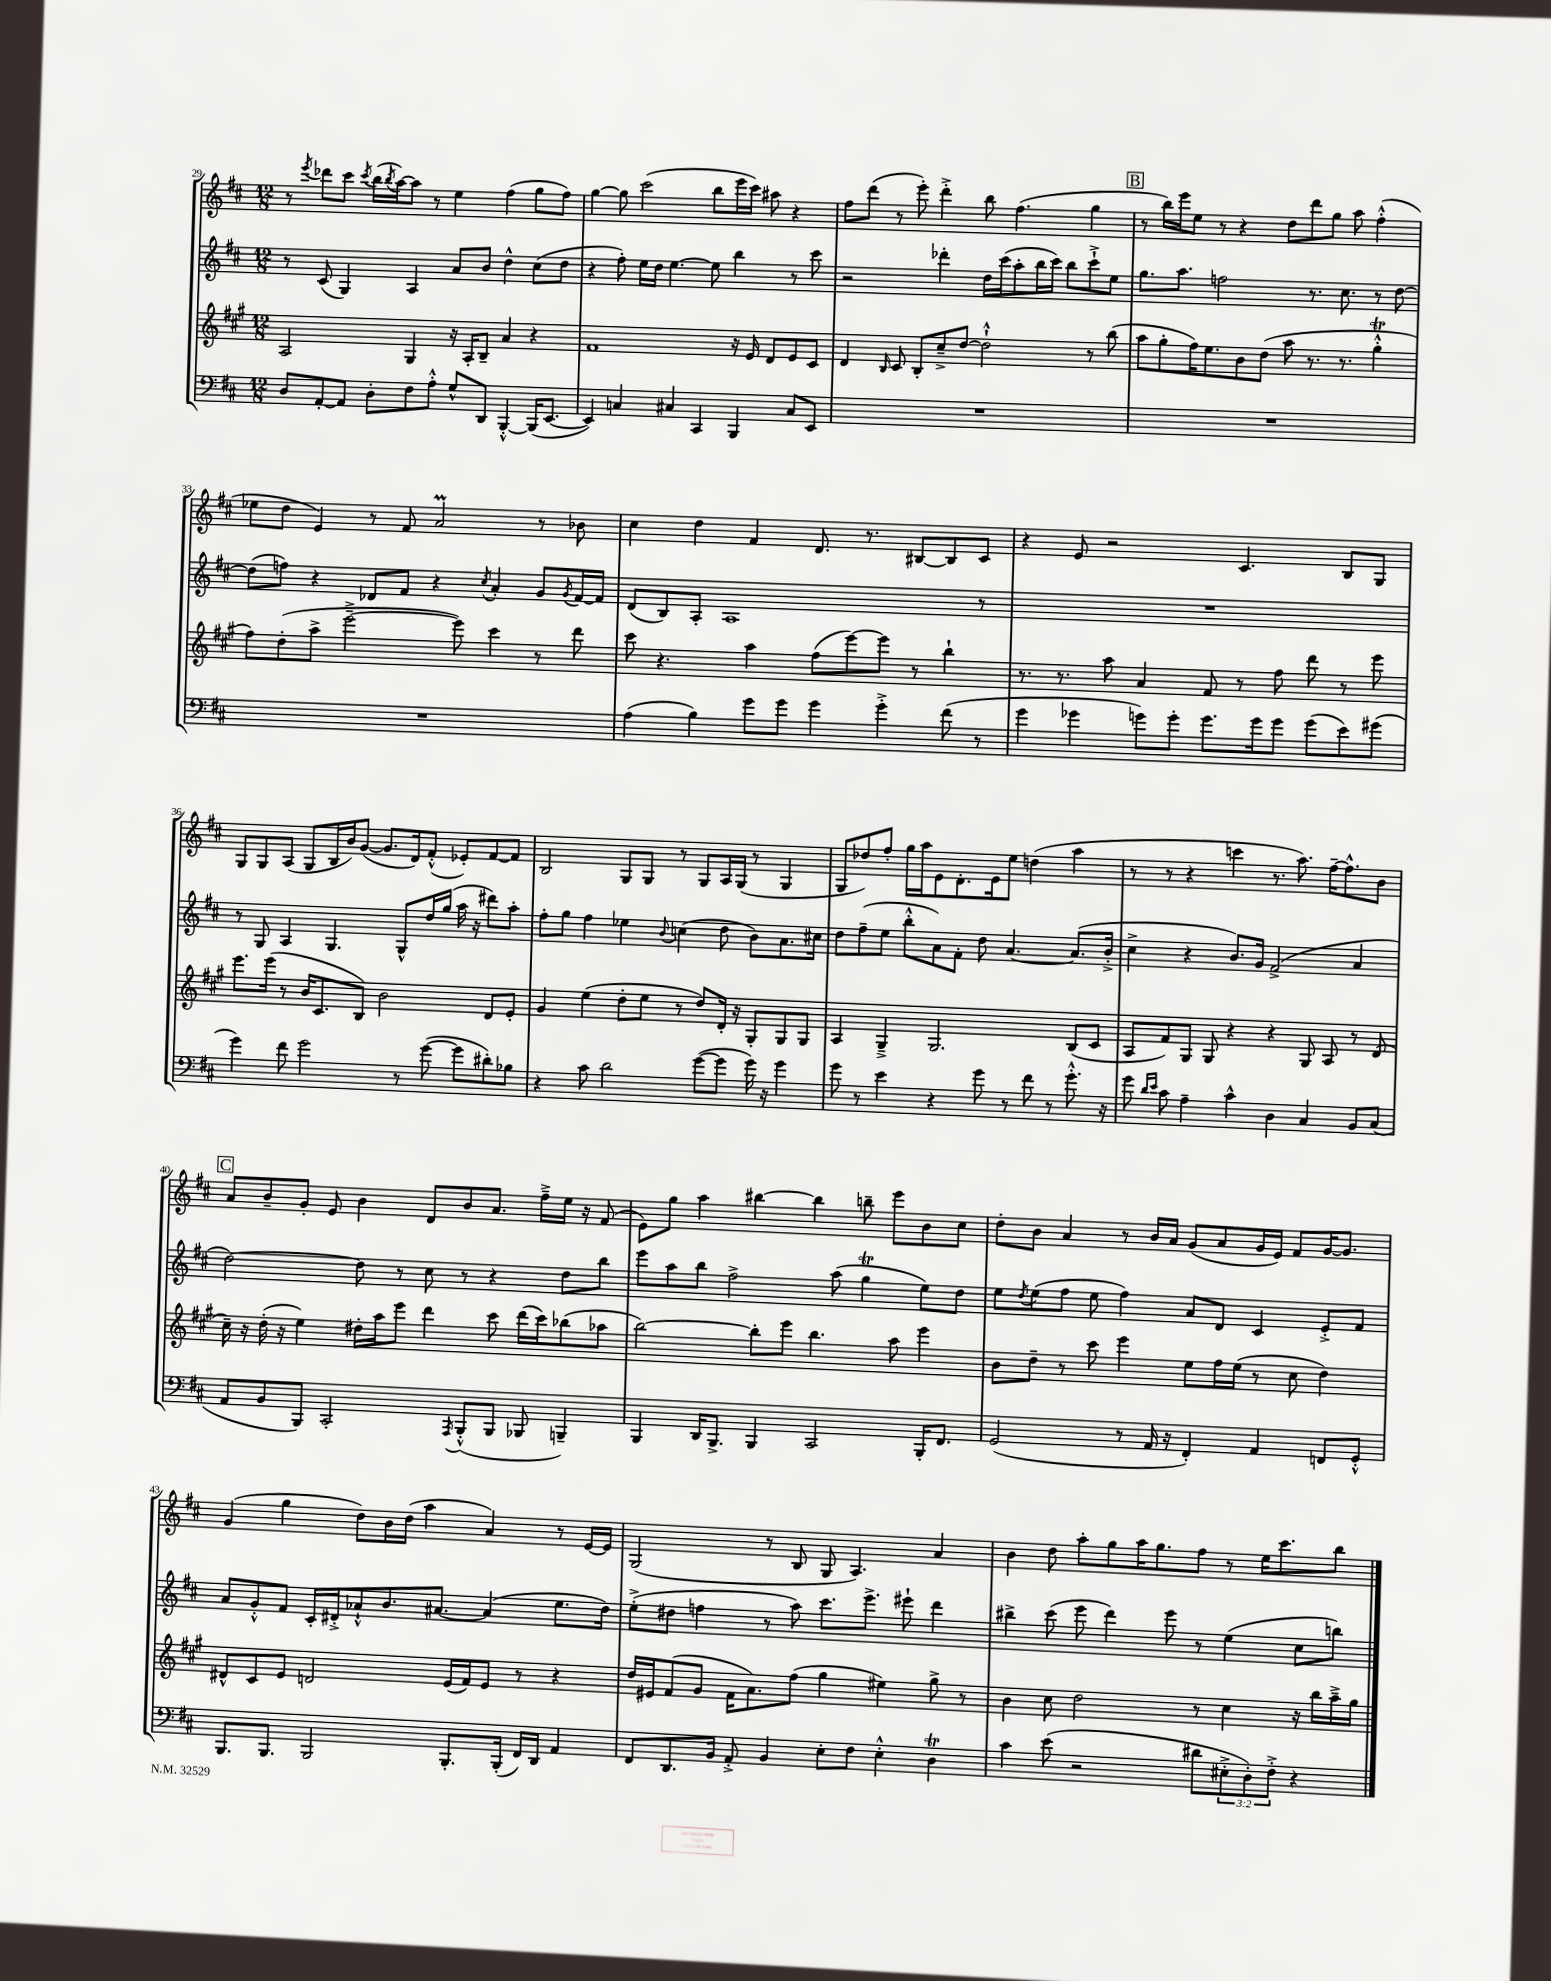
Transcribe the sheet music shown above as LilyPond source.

<<
\new StaffGroup <<
\new Staff = "s0" {
    \clef treble \key d \major \numericTimeSignature \time 12/8
    r8 \acciaccatura { e'''8 } des'''8 cis'''8 \acciaccatura { cis'''8 } b''16( \acciaccatura { b''8 } a''16~) a''8 r8 e''4 fis''4( g''8 fis''8) |
    g''4~ g''8 cis'''2( b''8 e'''16 cis'''16) ais''8 r4 |
    fis''8 d'''8( r8 e'''8-.) d'''4-.-> b''8 fis''4.( g''4 |
    \mark \markup { \box "B" } r8 b''16) e'''16 e''8 r8 r4 d''8 d'''8 g''8 a''8 fis''4-.-^( |
    ees''8 d''8 e'4) r8 fis'8 a'2\prall r8 bes'8 |
    cis''4 d''4 fis'4 d'8. r8. bis8~ bis8 cis'8 |
    r4 e'8 r2 cis'4. b8 g8 |
    g8 g8 a8( g8 b16 b'16) g'8~( g'8. d'16) fis'8-.-^( ees'8-.) fis'8~ fis'8 |
    b2 g8 g8 r8 g8 a16 g16( r8 g4 |
    g8 des''8) fis''8-. g''16 a''16 e'8 d'8.-. e'16 e''8 d''4( a''4 |
    r8 r8 r4 c'''4 r8. a''8.) fis''16~-- fis''8.-^ b'8 |
    \mark \markup { \box "C" } a'8 b'8-- g'8-. e'8 b'4 d'8 b'8 a'8. fis''16---> e''16 r16 fis'8( |
    e'8) g''8 a''4 bis''4~ bis''4 b''8-- e'''8 b'8 cis''8 |
    d''8-. b'8 a'4 r8 b'16 a'16 g'8( a'8 g'16 e'16) fis'8 g'16~ g'8. |
    g'4( g''4 d''8) b'16 d''16( a''4 a'4) r8 e'16~ e'16 |
    g2( r8 b8 g8 a4.) a'4 |
    b'4 d''8 a''8-. g''8 a''16 g''8. fis''8 r8 e''16 cis'''8. b''8 \bar "|." |
}
\new Staff = "s1" {
    \clef treble \key d \major \numericTimeSignature \time 12/8
    r8 cis'8( g4) a4 a'8 b'8 d''4-^ cis''8( d''8 |
    r4 fis''8-.) e''16 d''16 e''4.~ e''8 b''4 r8 cis'''8 |
    r2 des'''4-. d''16 cis'''16( a''8-. b''16 cis'''16) b''8 cis'''8-!-> e''8 |
    \mark \markup { \box "B" } g''8. a''8. f''2 r8. cis''8. r8 d''8~ |
    d''8( f''8) r4 des'8 fis'8 r4 \acciaccatura { cis''8 } a'4-. g'8 \acciaccatura { g'8 } fis'16~ fis'16 |
    d'8( b8) a8-. a1 r8 |
    R1. |
    r8 g8 a4 g4. g8-^ d''16 g''16( a''16 r16 dis'''8) a''8-. |
    fis''8-. g''8 fis''4 ees''4 \appoggiatura { b'8 } c''4( d''8 b'8) a'8. cis''16 |
    d''8 fis''8--( e''8 b''8-.-^ a'8) fis'8-. d''8 a'4.~ a'8.( b'16-.-> |
    cis''4-> r4 b'8.) g'16 fis'2->( a'4 |
    \mark \markup { \box "C" } d''2~) d''8 r8 cis''8 r8 r4 d''8 b''8 |
    e'''8 a''8 b''8 fis''2-> a''8( g''4\trill e''8) d''8 |
    e''8 \acciaccatura { d''8 } e''8( fis''8 e''8 fis''4) a'8 d'8 cis'4 e'8-.-> fis'8 |
    a'8 g'8-.-^ fis'8 cis'16-. dis'16-.-> aes'8-!-^ b'8. ais'8.~ ais'4( e''8. d''16) |
    e''8-.->( dis''8 f''4 r8 a''8) cis'''8. e'''8.-> eis'''8-! d'''4 |
    bis''4-> cis'''8( e'''8 d'''4) e'''8 r8 e''4( cis''8 b''8) \bar "|." |
}
\new Staff = "s2" {
    \clef treble \key a \major \numericTimeSignature \time 12/8
    a2 gis4 r16 a16-. b8-- a'4 r4 |
    fis'1 r16 e'16 d'8 e'8 cis'8 |
    d'4 \grace { b16 } cis'8 b8-. cis''8---> d''8~ d''2-!-^ r8 b''8( |
    \mark \markup { \box "B" } a''8 gis''8-. fis''16) e''8. b'8 d''8( a''8 r8. r8. gis''4-.-^\trill |
    fis''8) d''8-.( a''8-> e'''2~---> e'''8) cis'''4 r8 d'''8 |
    cis'''8 r4. a''4 fis''8( e'''8~) e'''8 r8 b''4-! |
    r8. r8. a''8 a'4 fis'8 r8 fis''8 d'''8 r8 e'''8 |
    e'''8. e'''16( r8 b'16 cis'8. b8) b'2 d'8 e'8-. |
    gis'4 e''4( d''8-. e''8 r8 d''8) d'16-. r16 gis8-. gis8 gis8 |
    a4 gis4---> gis2. b8( cis'8 |
    a8 fis'8) gis8 gis8 r4 r4 gis8 a8 r8 d'8( |
    \mark \markup { \box "C" } cis''16--) r16 d''16-.( r16 e''4) dis''16-. a''16 e'''8 d'''4 cis'''8 d'''16( cis'''16) bes''8( aes''8 |
    b''2~) b''8-. e'''8 b''4. a''8 e'''4 |
    b'8 d''8-- r8 cis'''8 e'''4 e''8 fis''16 e''16( r8 cis''8 d''4) |
    dis'8-^ cis'8 e'8 d'2 e'16( fis'16) e'8 r8 r4 |
    d''16 eis'16 fis'8( gis'8 fis'16 a'8.) fis''8( gis''4 eis''4) gis''8-> r8 |
    b'4 cis''8 d''2 r8 cis''4 r16 b''16 a''16---> gis''16 \bar "|." |
}
\new Staff = "s3" {
    \clef bass \key d \major \numericTimeSignature \time 12/8 \override Staff.TupletNumber.text = #tuplet-number::calc-fraction-text
    d8 a,8~-. a,8 d8-. fis8 a8-.-^ g8-^ d,8 b,,4~-.-^ b,,16( e,8.~ |
    e,4) c4 cis4 cis,4 b,,4 cis8 e,8 |
    R1. |
    \mark \markup { \box "B" } R1. |
    R1. |
    a4( b4) g'8 g'8 g'4 g'4-.-> fis'8( r8 |
    g'4 ges'4 g'8) g'8-. g'8. g'16 g'8 g'8( e'8) gis'8( |
    g'4) fis'8 g'2 r8 g'8~( g'8 dis'8-.) bes8 |
    r4 cis'8 d'2 g'8~( g'8 g'16) r16 g'4 |
    g'8 r8 e'4 r4 g'8 r8 fis'8 r8 g'8.-.-^ r16 |
    g'8 \grace { d'16 e'16 } cis'8 a4-- cis'4-^ d4 cis4 b,8 cis8( |
    \mark \markup { \box "C" } a,8 b,8 b,,8) cis,2-. \acciaccatura { a,,8 } b,,8-.-^( b,,8 bes,,8 b,,4--) |
    b,,4 d,16 b,,8.-> b,,4 cis,2 b,,16-. fis,8. |
    g,2( r8 a,16 r16 fis,4-.) a,4 f,8 g,8-.-^ |
    b,,8. b,,8. b,,2 b,,8.-. b,,16-.( fis,16) d,16 a,4 |
    fis,8 d,8. b,16 a,8-.-> b,4 e8-. fis8 e4-.-^ d4\trill |
    cis'4 e'8( r2 dis'8 \tuplet 3/2 { eis8-.-> d8-.) fis8-.-> } r4 \bar "|." |
}
>>
>>
\layout { \context { \Score currentBarNumber = #29 } }
